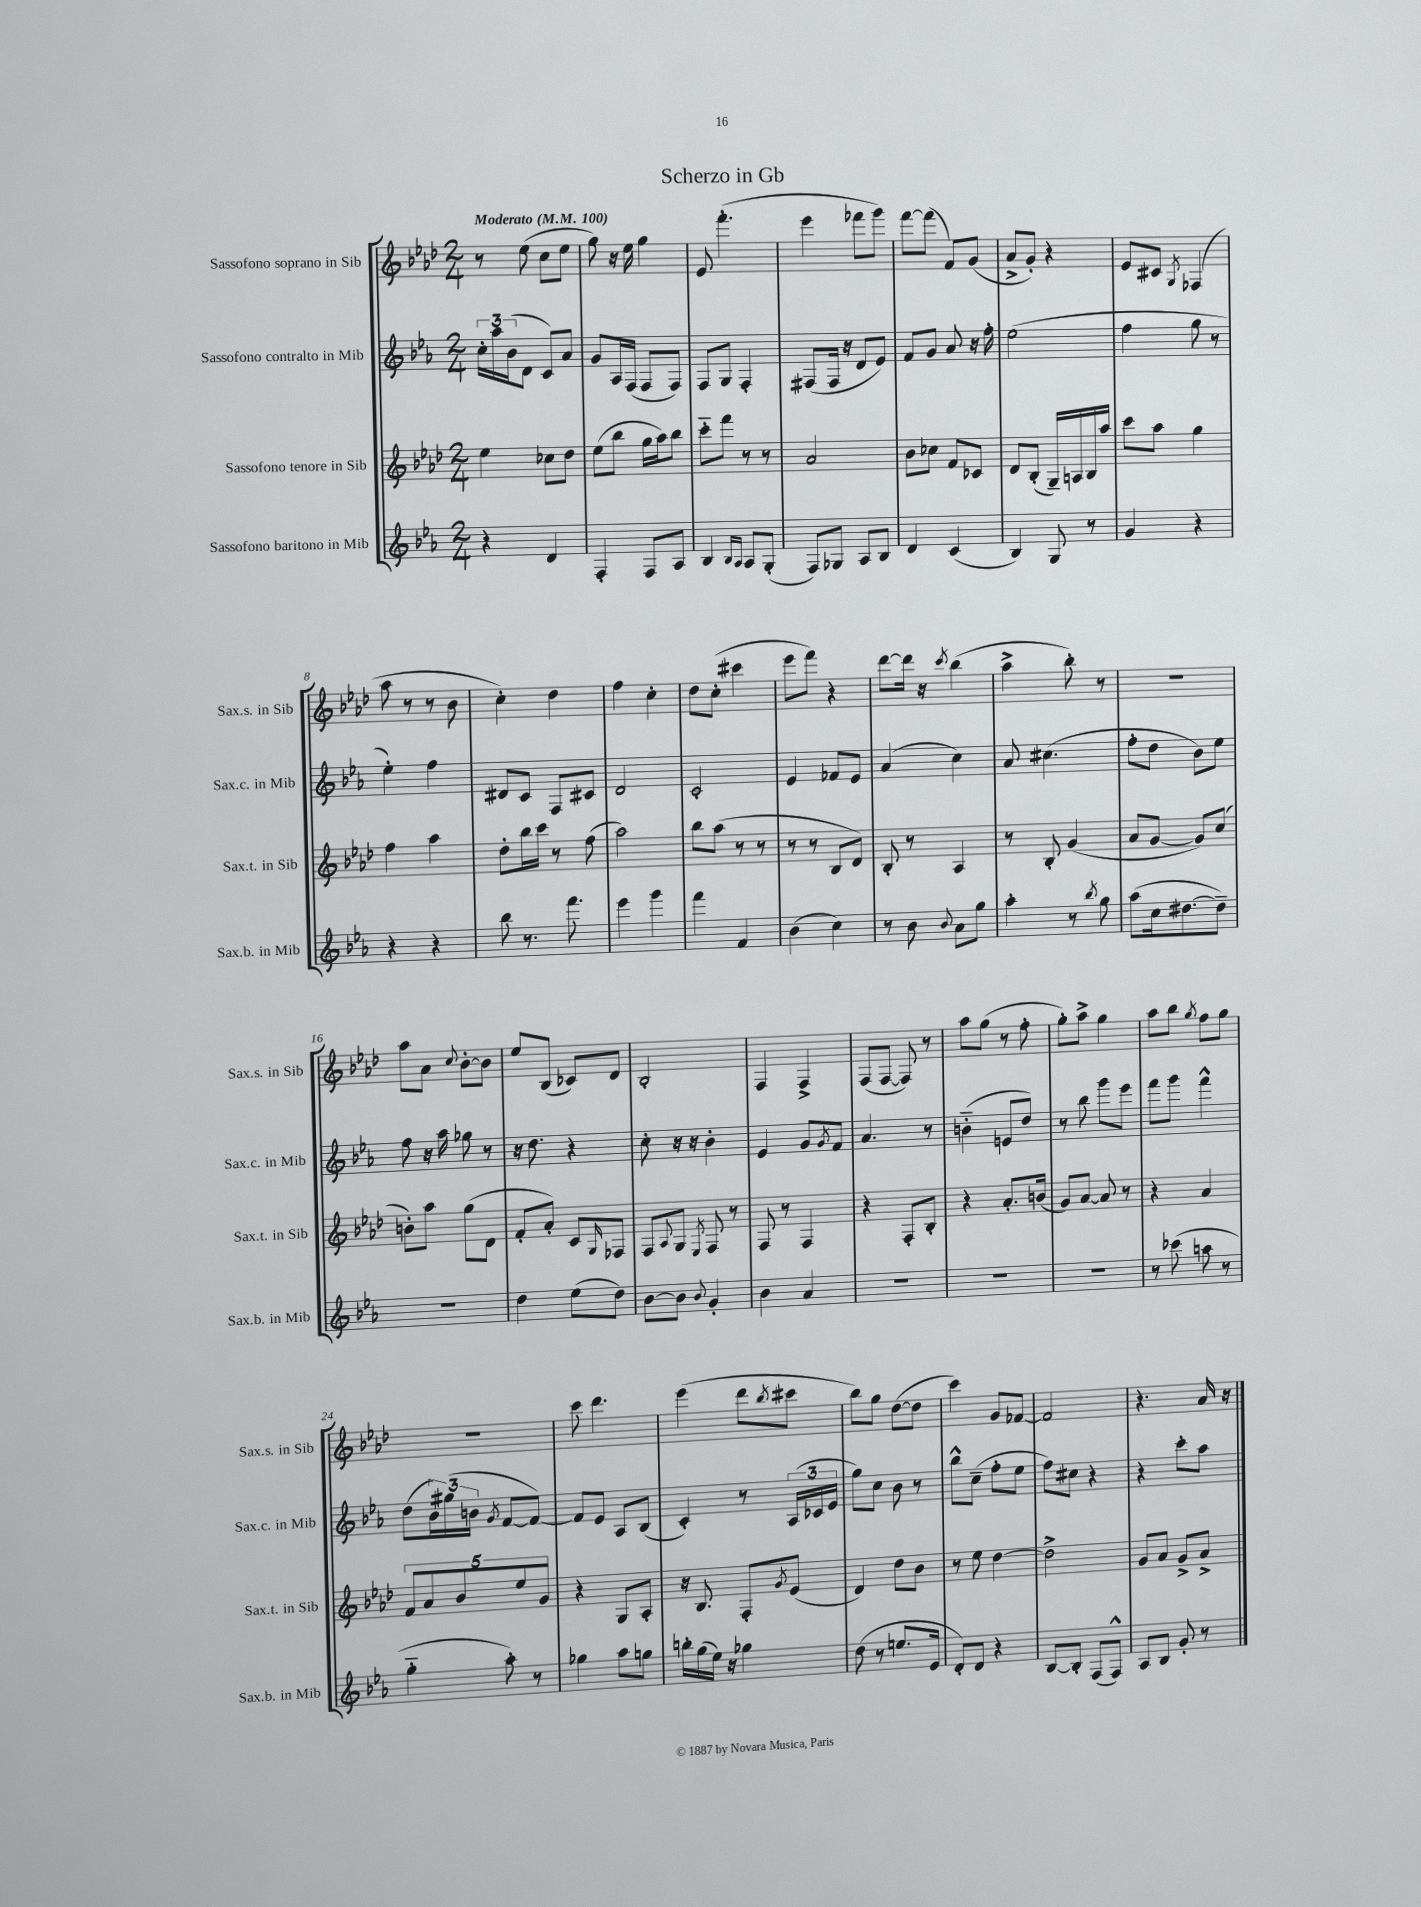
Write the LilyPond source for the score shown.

\header { title = "Scherzo in Gb" }
<<
\new StaffGroup <<
\new Staff = "s0" \with { instrumentName = "Sassofono soprano in Sib" shortInstrumentName = "Sax.s. in Sib" } {
    \clef treble \key aes \major \numericTimeSignature \time 2/4 \tempo "Moderato" 4 = 100
    r8 ees''8( c''8 ees''8 |
    g''8) r16 ees''16 g''4 |
    ees'8 f'''4.-.( |
    ees'''4 fes'''8 g'''8) |
    f'''8~ f'''8( f'8) g'8( |
    aes'8-> g'8-.) r4 |
    ees'8 cis'8 \acciaccatura { g8 } fes4( |
    aes''8 r8 r8 bes'8 |
    c''4-.) des''4 |
    f''4 c''4-. |
    des''8 c''8-.( cis'''4 |
    ees'''8 f'''8) r4 |
    des'''8~ des'''16 r16 \acciaccatura { c'''8 } bes''4( |
    aes''4-> bes''8-.) r8 |
    R2 |
    aes''8 aes'8 \appoggiatura { c''8 } bes'8~-. bes'8 |
    ees''8 bes8( ces'8) des'8 |
    bes2-. |
    f4 f4-> |
    f8( f8~ f8) r8 |
    aes''8 g''8( r8 f''8-. |
    g''8-.) aes''8-> g''4 |
    aes''8 bes''8 \acciaccatura { g''8 } f''8 g''8 |
    R2 |
    c'''8 des'''4. |
    ees'''4( des'''8 \acciaccatura { bes''8 } cis'''8 |
    bes''8) g''8 des''8~( des''8 |
    c'''4) g'8 fes'8~ |
    fes'2 |
    r4. aes'16 r16 \bar "|." |
}
\new Staff = "s1" \with { instrumentName = "Sassofono contralto in Mib" shortInstrumentName = "Sax.c. in Mib" } {
    \clef treble \key ees \major \numericTimeSignature \time 2/4
    \tuplet 3/2 { c''16-. aes''16 bes'16( } d'8 c'8) aes'8 |
    g'8 aes16 f16( f8 f8) |
    f8 g8 f4-. |
    fis8( fis16 r16 d'8 ees'8) |
    f'8 g'8 aes'8 r16 f''16-. |
    ees''2( |
    f''4 g''8 r8 |
    ees''4-.) f''4 |
    dis'8 c'8 f8 cis'8 |
    d'2 |
    c'2-. |
    ees'4 fes'8 ees'8 |
    aes'4( c''4) |
    aes'8 cis''4.( |
    f''8-. d''8 bes'8) ees''8 |
    f''8 r16 aes''16 ges''8 r8 |
    r16 d''8. r4 |
    c''8-. r16 r16 bes'4-. |
    ees'4 g'8 \acciaccatura { g'8 } f'8 |
    aes'4. r8 |
    b'4-_( e'8 d''8) |
    r8 bes''8 g'''8 ees'''8 |
    f'''8 g'''8 f'''4-^ |
    d''8( \tuplet 3/2 { bes'16) gis''16( b'16 } \acciaccatura { g'8 } f'8~ f'8~) |
    f'8 ees'8 aes8 bes8( |
    c'4-.) r8 \tuplet 3/2 { aes16( ces'16 ees'16 } |
    g''8) c''8 bes'8 r8 |
    bes''8-^ c''8--( f''8-. ees''8 |
    f''8) cis''8 r4 |
    r4 c'''8-. aes''8 \bar "|." |
}
\new Staff = "s2" \with { instrumentName = "Sassofono tenore in Sib" shortInstrumentName = "Sax.t. in Sib" } {
    \clef treble \key aes \major \numericTimeSignature \time 2/4
    ees''4 ces''8 des''8 |
    ees''8( bes''8 g''16 aes''16) bes''8 |
    c'''8-_ f'''8 r8 r8 |
    aes'2 |
    bes'8 ces''8 f'8 ces'8 |
    des'8 bes8-.( g16--) a16 bes16 aes''16 |
    c'''8 aes''8 g''4 |
    f''4 aes''4 |
    des''8-. bes''16 c'''16 r8 f''8( |
    aes''2) |
    bes''8 aes''8( r8 r8 |
    r8 r8 bes8 des'8) |
    bes8-. r8 aes4 |
    r8 bes8-. g'4( |
    aes'8 g'8~ g'8) c''8( |
    b'8-.) aes''8 g''8( des'8 |
    f'8-. aes'8-.) c'8 \grace { g16 } fes8 |
    f8 \appoggiatura { aes8 } g8 \acciaccatura { ees8 } f8 r8 |
    f8 r8 f4 |
    r4 f8-. bes8-. |
    r4 aes'8.-. b'16( |
    g'8) aes'8~ aes'8 r8 |
    r4 aes'4 |
    \tuplet 5/4 { f'8 aes'8 bes'8 ees''8 g'8 } |
    r4 g8 aes8-. |
    r16 bes8. f8-. \acciaccatura { g'8 } ees'8( |
    des'4) des''8 bes'8 |
    r8 ees''8 des''4~ |
    des''2-> |
    g'8 aes'8 g'8-> aes'8-> \bar "|." |
}
\new Staff = "s3" \with { instrumentName = "Sassofono baritono in Mib" shortInstrumentName = "Sax.b. in Mib" } {
    \clef treble \key ees \major \numericTimeSignature \time 2/4
    r4 d'4 |
    f4-. f8 aes8 |
    bes4 \grace { bes16 aes16 } aes8 g8-.( |
    f8) ges8 aes8 bes8 |
    d'4 c'4( |
    bes4) g8 r8 |
    g'4 r4 |
    r4 r4 |
    bes''8 r8. f'''8. |
    ees'''4 g'''4 |
    f'''4 f'4 |
    bes'4( c''4) |
    r8 bes'8 \appoggiatura { bes'8 } aes'8 g''8 |
    aes''4-. r8 \acciaccatura { bes''8 } g''8 |
    aes''8( c''16 dis''8.~ dis''8--) |
    R2 |
    d''4 ees''8( d''8) |
    bes'8~ bes'8 \appoggiatura { bes'8 } g'4-. |
    bes'4 aes'4 |
    R2 |
    R2 |
    R2 |
    r8 ces'''8( a''8 r8 |
    g''4-_ aes''8-.) r8 |
    ges''4 aes''8 g''8 |
    b''16-. g''16( ees''16) r16 ges''4 |
    d''8( r8 e''8. ees'16 |
    d'8-.) d'8 r4 |
    bes8~ bes8-. f8( f8-^) |
    aes8 bes8 g'8-. r8 \bar "|." |
}
>>
>>
